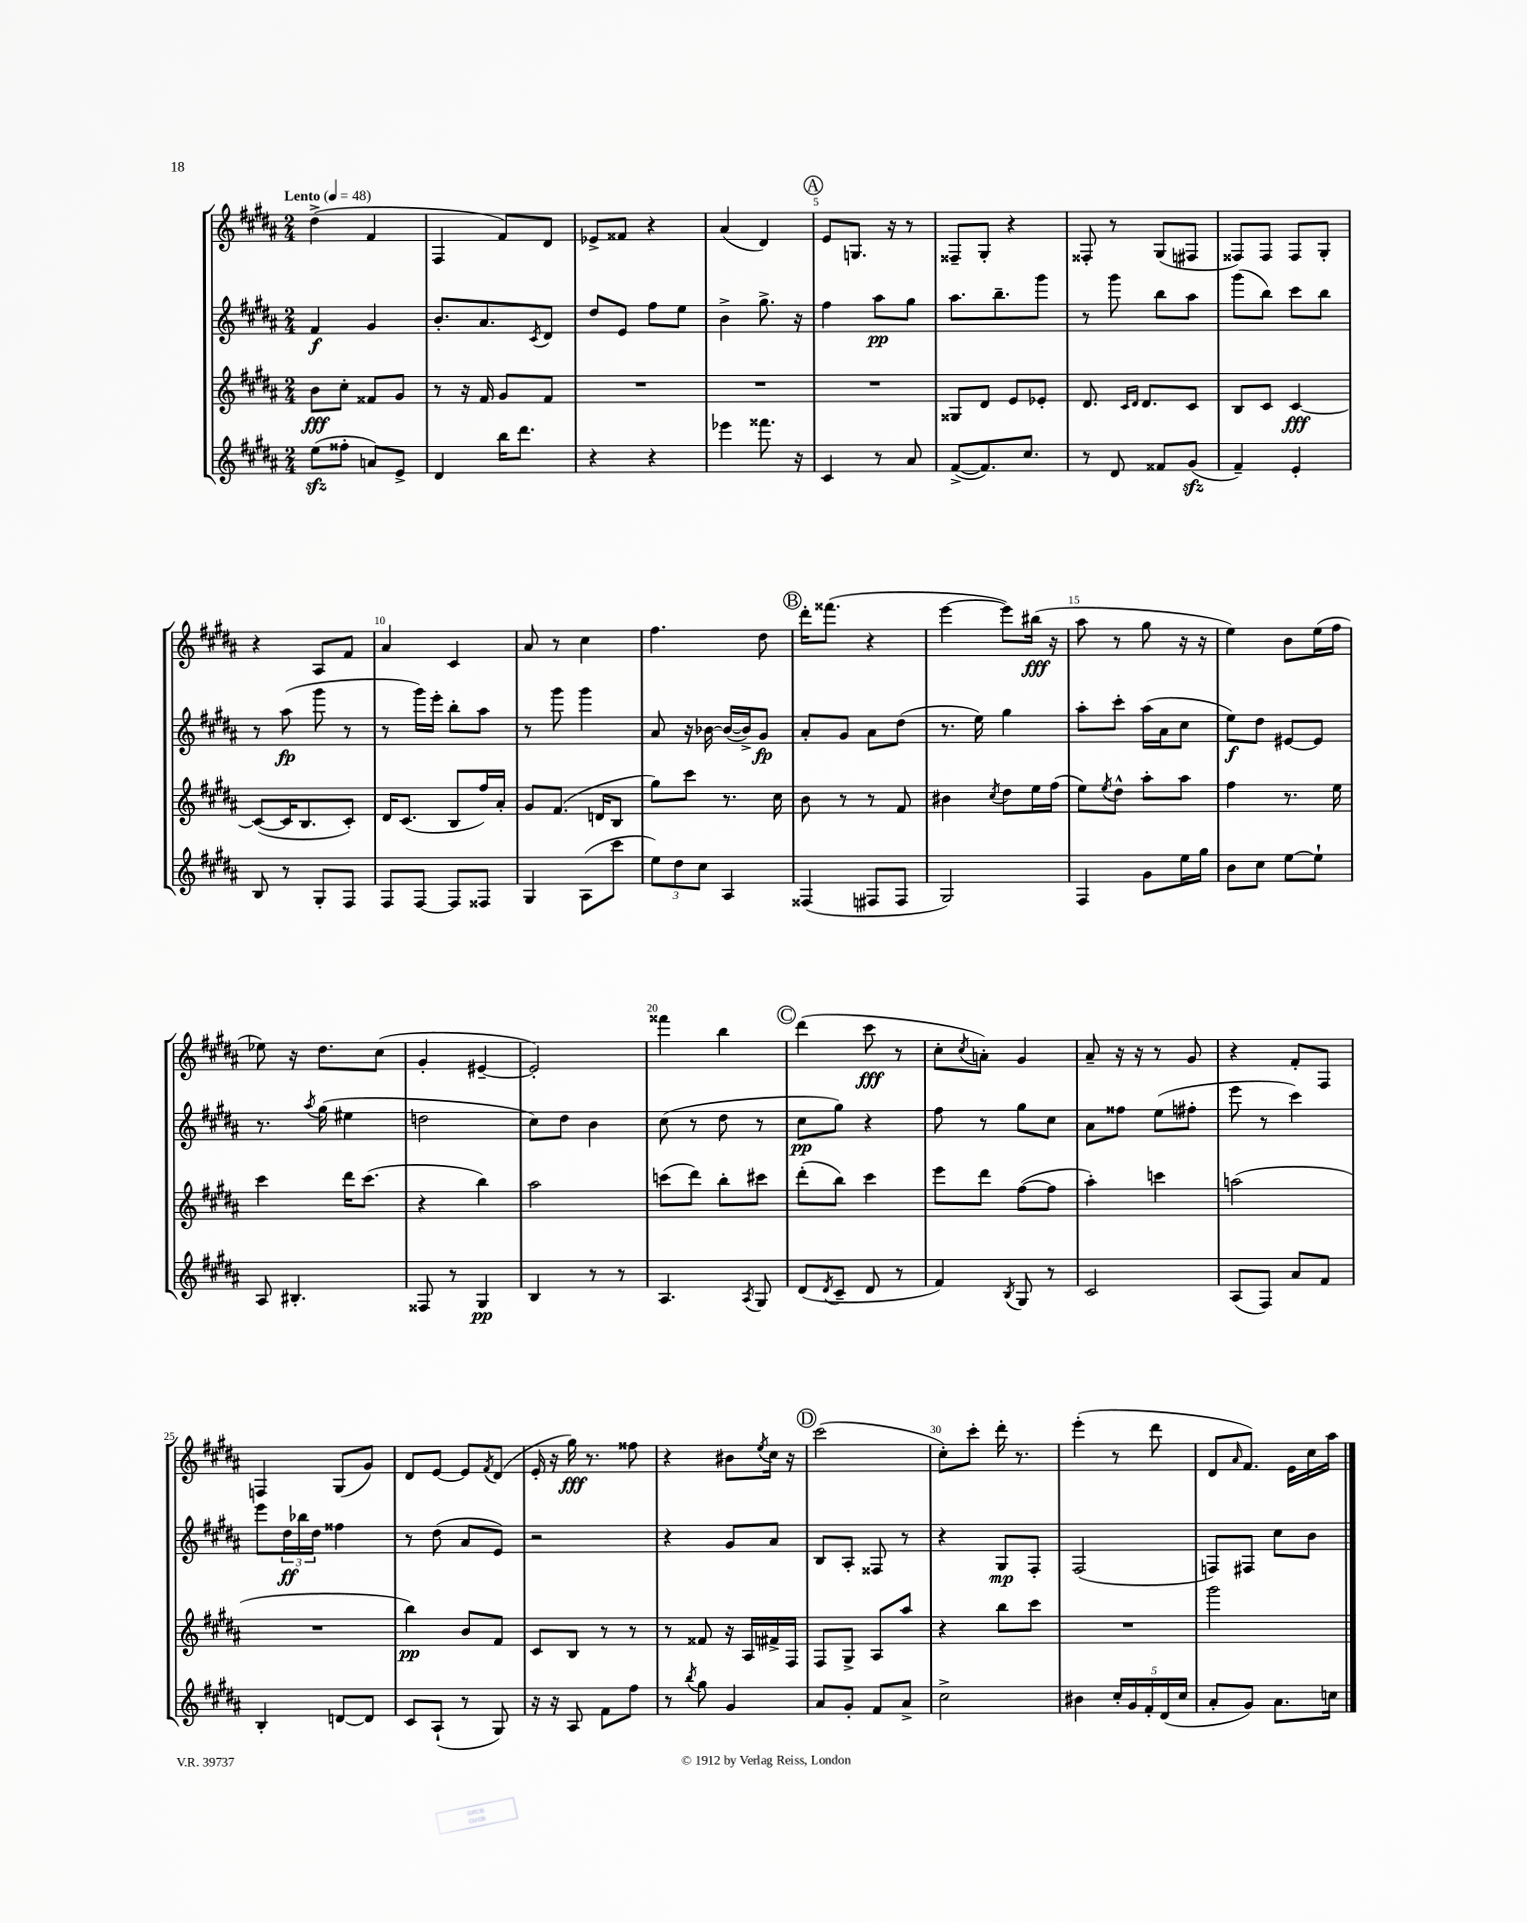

**kern	**kern	**kern	**kern
*staff4	*staff3	*staff2	*staff1
*clefG2	*clefG2	*clefG2	*clefG2
*k[f#c#g#d#a#]	*k[f#c#g#d#a#]	*k[f#c#g#d#a#]	*k[f#c#g#d#a#]
*M2/4	*M2/4	*M2/4	*M2/4
*MM48	*MM48	*MM48	*MM48
(8ee\L	8b\L	4f#/	(4dd#^\
8ff##'\J	8cc#'\J	.	.
8a/L)	8f##/L	4g#/	4f#/
8e^/J	8g#/J	.	.
=	=	=	=
4d#/	8r	8.b'/L	4F#/
.	16r	.	.
.	16f#/	8.a#/	.
16bb\LK	8g#/L	.	8f#/L)
8.ddd#\J	.	.	.
.	.	8qc#/	.
.	8f#/J	8d#/J	8d#/J
=	=	=	=
4r	2r	8dd#/L	8e-^/L
.	.	8e/J	8f##/J
4r	.	8ff#\L	4r
.	.	8ee\J	.
=	=	=	=
4eee-\	2r	4b^\	(4a#/
8.fff##\	.	8.gg#^\	4d#/)
16r	.	16r	.
=	=	=	=
4c#/	2r	4ff#\	8e/L
.	.	.	8.G/J
8r	.	8aa#\L	.
.	.	.	16r
8a#/	.	8gg#\J	8r
=	=	=	=
([8f#^/L	8G##/L	8.aa#\L	8F##~/L
8.f#/])	8d#/J	.	8G#'/J
.	.	8.bb~\	.
.	8e/L	.	4r
8.cc#/J	.	.	.
.	8e-'/J	8ggg#\J	.
=	=	=	=
8r	8.d#/	8r	8F##'/
8d#/	.	8ggg#\	8r
.	16qqc#/LL	.	.
.	16qqd#/JJ	.	.
.	8.d#/L	.	.
8f##/L	.	8bb\L	(8G#/L
(8g#/J	8c#/J	8aa#\J	8F#/J
=	=	=	=
4f#~/)	8B/L	(8ggg#\L	8F##/L)
.	8c#/J	8bb\J)	8F##/J
4e'/	[4c#/	8ccc#\L	8F##/L
.	.	8bb\J	8G#'/J
=	=	=	=
8B/	(8c#/_L	8r	4r
8r	16c#/]K	(8aa#\	.
.	8.B/	.	.
8G#'/L	.	8ggg#\	8A#/L
8F#/J	8c#'/J)	8r	8f#/J
=	=	=	=
8F#/L	16d#/LK	8r	4a#/
.	(8.c#/J	.	.
[8F#/J	.	16ggg#\LL)	.
.	.	16eee'\JJ	.
8F#/]L	8B/L	8bb'\L	4c#/
8F##/J	16ff#/L)	8aa#\J	.
.	16a#'/JJ	.	.
=	=	=	=
4G#/	8g#/L	8r	8a#/
.	(8.f#/J	8ggg#\	8r
(8A#\L	.	4ggg#\	4cc#\
.	16d/LK	.	.
8ccc#\J	8B/J	.	.
=	=	=	=
12ee\L)	8gg#\L)	8a#/	4.ff#\
12dd#\	.	.	.
.	8ccc#\J	16r	.
12cc#\J	.	.	.
.	.	[16b-\	.
4A#/	8.r	(16b-/_LL	.
.	.	16b-^/]J)	.
.	.	8g#/J	8dd#\
.	16cc#\	.	.
=	=	=	=
(4F##/	8b\	8a#'/L	16ddd#'\LK
.	.	.	(8.fff##\J
.	8r	8g#/J	.
8F#/L	8r	8a#\L	4r
8F#/J	8f#/	(8dd#\J	.
=	=	=	=
2G#/)	4b#\	8.r	[4eee\
.	.	16ee\)	.
.	8qcc#/	.	.
.	8dd#\L	4gg#\	8eee\]L)
.	16ee\L	.	(16bb#\Jk
.	(16ff#\JJ	.	16r
=	=	=	=
4F#/	8ee\L)	8aa#'\L	8aa#\
.	8qee/	.	.
.	8dd#^^\J	8ccc#'\J	8r
8g#\L	8aa#'\L	(16aa#\LL	8gg#\
.	.	16a#\J	.
16ee\L	8aa#\J	8cc#\J	16r
16gg#\JJ	.	.	16r
=	=	=	=
8b\L	4ff#\	8ee\L)	4ee\)
8cc#\J	.	8dd#\J	.
[8ee\L	8.r	[8e#/L	8b\L
8ee`\]J	.	8e#/]J	(16ee\L
.	16ee\	.	16ff#\JJ
=	=	=	=
8A#/	4ccc#\	8.r	8ee-\)
4.B#'/	.	.	16r
.	.	8qaa#/	.
.	.	(16gg#\	8.dd#\L
.	16ddd#\LK	4ee#\	.
.	(8.ccc#\J	.	.
.	.	.	(8cc#\J
=	=	=	=
8F##/	4r	2dd\	4g#'/
8r	.	.	.
4G#/	4bb\)	.	[4e#~/
=	=	=	=
4B/	2aa#\	8cc#\L)	2e#'/])
.	.	8dd#\J	.
8r	.	4b\	.
8r	.	.	.
=	=	=	=
4.A#/	(8ccc\L	(8cc#\	4fff##\
.	8ddd#\J)	8r	.
.	8bb'\L	8dd#\	4bb\
8qA#/	.	.	.
8G#/	8ccc#\J	8r	.
=	=	=	=
(8d#/L	(8ddd#'\L	8cc#\L	(4ddd#\
8qd#/	.	.	.
8c#~/J	8bb\J)	8gg#\J)	.
8d#/	4ccc#\	4r	8ccc#\
8r	.	.	8r
=	=	=	=
4f#/)	8eee\L	8ff#\	8cc#'\L
.	.	.	8qcc#/
.	8ddd#\J	8r	8a'\J)
8qB/	.	.	.
8G#/	([8ff#\L	8gg#\L	4g#/
8r	8ff#\]J	8cc#\J	.
=	=	=	=
2c#/	4aa#'\)	8a#\L	8a#~/
.	.	8ff##\J	16r
.	.	.	16r
.	4ccc\	(8ee\L	8r
.	.	8ff#'\J	8g#/
=	=	=	=
(8A#/L	(2aa\	8eee\	4r
8F#/J)	.	8r	.
8a#/L	.	4ccc#\)	8f#'/L
8f#/J	.	.	8F#/J
=	=	=	=
4B'/	2r	8eee\L	4F/
.	.	24dd#\L	.
.	.	24bb-\	.
.	.	24dd#\JJ	.
[8d/L	.	4ff##\	(8G#/L
8d/]J	.	.	8g#/J)
=	=	=	=
8c#/L	4bb\)	8r	8d#/L
(8A#`/J	.	(8dd#\	[8e/J
8r	8b/L	8a#/L	8e/]L
.	.	.	8qf#/
8G#/)	8f#/J	8e/J)	(8d#/J
=	=	=	=
16r	8c#/L	2r	16e'/
16r	.	.	16r
8A#/	8B/J	.	16gg#\)
.	.	.	8.r
8f#\L	8r	.	.
8ff#\J	8r	.	8ff##\
=	=	=	=
8r	8r	4r	4r
8qbb/	.	.	.
8gg#\	8f##/	.	.
4g#/	16r	8g#/L	8b#\L
.	16A#/LL	.	.
.	.	.	8qee/
.	16f#^/	8a#/J	16cc#\Jk
.	16F#/JJ	.	16r
=	=	=	=
8a#/L	8F#/L	8B/L	(2ccc#\
8g#'/J	8G#^/J	8A#'/J	.
8f#/L	8A#/L	8F##/	.
8a#^/J	8aa#/J	8r	.
=	=	=	=
2cc#^\	4r	4r	8cc#'\L)
.	.	.	8ccc#'\J
.	8bb\L	8G#/L	16ddd#'\
.	.	.	8.r
.	8ccc#\J	8F#'/J	.
=	=	=	=
4b#\	2r	(2F#/	(4eee'\
20cc#'/LL	.	.	8r
20g#/	.	.	.
20f#'/	.	.	.
.	.	.	8ddd#\
(20d#/	.	.	.
20cc#/JJ	.	.	.
=	=	=	=
8a#'/L	2ggg#\	8F/L)	8d#/L
.	.	.	16qqa#/
8g#/J)	.	8F#/J	8.f#/J)
8.a#\L	.	8cc#\L	.
.	.	.	16e\LL
.	.	8b\J	16cc#\
16cc\Jk	.	.	16aa#\JJ
==	==	==	==
*-	*-	*-	*-
